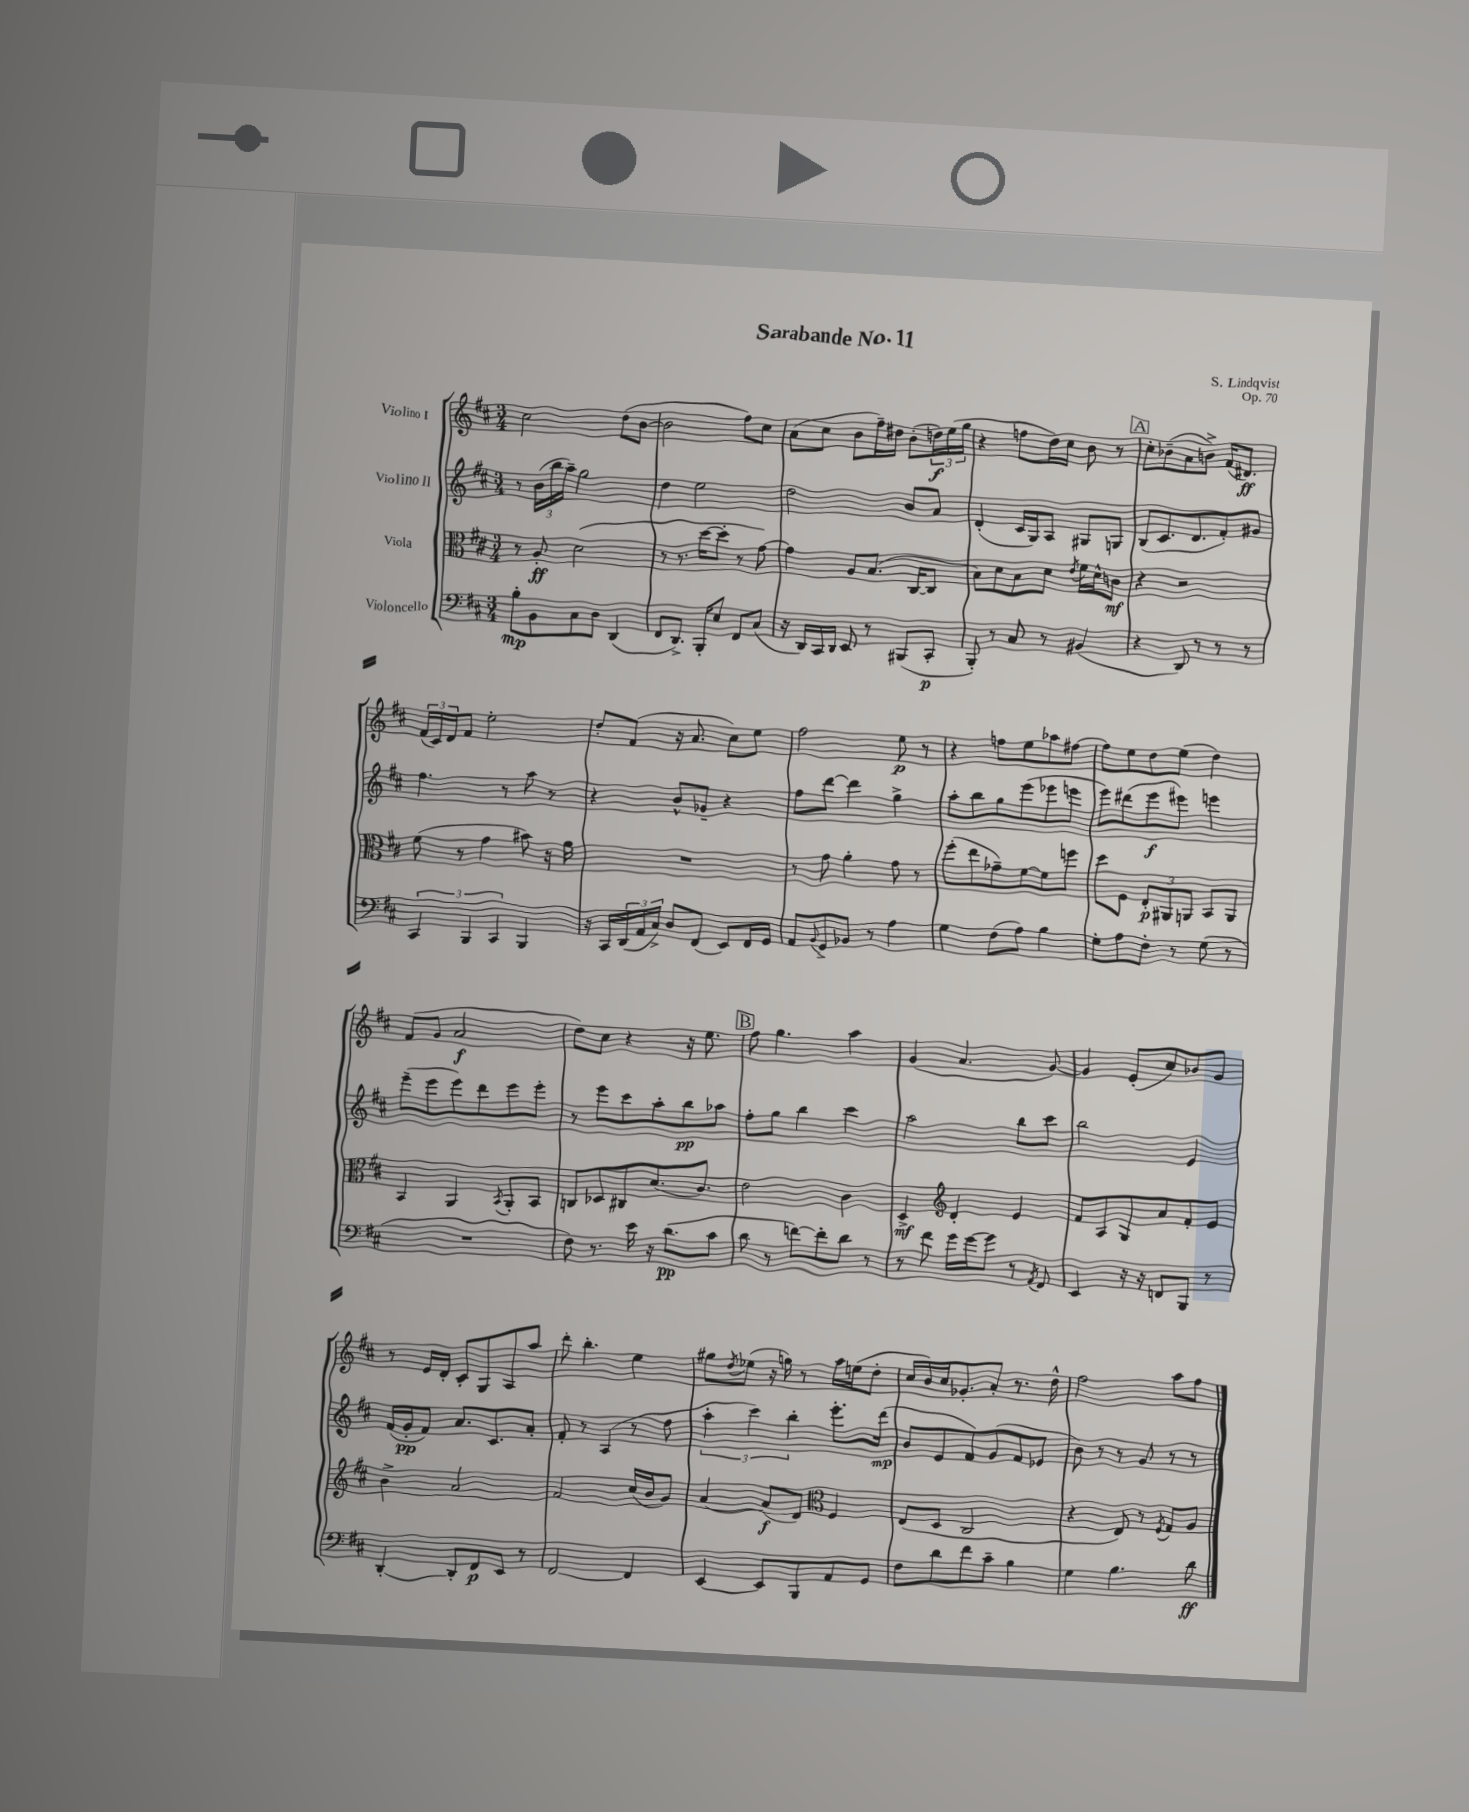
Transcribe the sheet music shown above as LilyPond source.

\header { title = "Sarabande No. 11" composer = "S. Lindqvist" opus = "Op. 70" }
<<
\new StaffGroup <<
\new Staff = "s0" \with { instrumentName = "Violino I" } {
    \clef treble \key d \major \numericTimeSignature \time 3/4
    cis''2 d''8( b'8~ |
    b'2 fis''8) cis''8 |
    a'8( cis''8 b'8 fis''16--) dis''16 b'8-.( \tuplet 3/2 { d''16\f) e''16( g''16 } |
    r4 f''8 d''16) cis''16 b'8 r8 |
    \mark \markup { \box "A" } cis''8-. bes'8--( a'8 b'8->) fis'16( dis'8.\ff) |
    \tuplet 3/2 { fis'16( cis'16) d'16 } fis'8 e''2-. |
    d''8-. fis'8( r16 a'8. cis''8) e''8 |
    fis''2 e''8\p r8 |
    r4 f''8 e''8 aes''8 fis''8~ |
    fis''8 e''8 d''8 e''8( d''4) |
    fis'8( g'8 a'2\f |
    d''8) cis''8 r4 r16 e''8. |
    \mark \markup { \box "B" } fis''8 g''4. a''4 |
    g'4( a'4. g'8~) |
    g'4 e'8-.( cis''8) bes'8 g'8 |
    r8 e'16 d'16-. cis'8-. g8 a8 a''8 |
    d'''8-. b''4.-. e''4 |
    gis''8 \acciaccatura { d''8 } ees''8( r16 g''16) r8 a''16 e''16( d''8-. |
    cis''16 b'16) cis''16 ges'8.-. a'8-. r8. d''16-^ |
    fis''2 a''8 fis''8 \bar "|." |
}
\new Staff = "s1" \with { instrumentName = "Violino II" } {
    \clef treble \key d \major \numericTimeSignature \time 3/4
    r8 \tuplet 3/2 { b'16( b''16 a''16--) } g''2 |
    d''4 e''2 |
    d''2 b'8 a'8 |
    d'4-.( cis'16 g16) a8 gis8 g8 |
    \mark \markup { \box "A" } b8( cis'8. d'8. fis'8-.) gis'8 |
    fis''4. r8 a''8 r8 |
    r4 b'8-^ ges'8-- r4 |
    fis''8 d'''8~ d'''4 g''4-> |
    a''8-. b''8 g''8 e'''8( ees'''8 e'''8 |
    e'''8) dis'''8( e'''8\f eis'''8) e'''4 |
    e'''8--( e'''8 e'''8) d'''8 e'''8 e'''8-. |
    r8 e'''8 cis'''8 a''8-. b''8\pp aes''8 |
    \mark \markup { \box "B" } fis''8-. g''8 b''4 cis'''4 |
    a''2 b''8 cis'''8 |
    b''2 e'4 |
    fis'16( g'16-.\pp fis'8) a'8. cis'8. a'8-. |
    fis'8-. r8 a4( r8 fis''8 |
    \tuplet 3/2 { a''4-. cis'''4) b''4-. } e'''8.-. d'''16\mp( |
    b'8 e'8 fis'8) g'8( fis'8 ees'8 |
    b'8) r8 r8 g'8 r8 r8 \bar "|." |
}
\new Staff = "s2" \with { instrumentName = "Viola" } {
    \clef alto \key d \major \numericTimeSignature \time 3/4
    r8 a8-.\ff d'2( |
    r8 r8. d''16~ d''8-. r8 g'8~) |
    g'4 a8 b8.( cis16~ cis8 |
    b8) d'8 b8 d'8 \acciaccatura { e'8 } fis'16 d'16-^ c'8\mf |
    \mark \markup { \box "A" } r4 r2 |
    fis'8( r8 g'4 bis'8) r16 a'16 |
    R2. |
    r8 g'8 a'4-. g'8 r8 |
    fis''8-.( e''8 ges'8--) fis'8~ fis'8 f''8 |
    d''8 fis8 \tuplet 3/2 { e8-.\p ais,8 a,8 } b,8 a,8 |
    b,4 a,4 \acciaccatura { b,8 } a,8-. b,8 |
    c8 des8 cis8 d'8.( cis'8.) |
    \mark \markup { \box "B" } e'2 cis'4 |
    d4->\mf \clef treble d'4-. e'4 |
    fis'8 a8 g8 a'8 fis'8-. e'8 |
    b'4-> a'2 |
    fis'2 cis''16( b'16 g'8) |
    a'4~ a'8\f( d'8) \clef alto fis4 |
    e8( d8 cis2 |
    r4 e8) r8 \acciaccatura { fis8 } g8 a8 \bar "|." |
}
\new Staff = "s3" \with { instrumentName = "Violoncello" } {
    \clef bass \key d \major \numericTimeSignature \time 3/4
    b8-.\mp b,8 cis8 d8 d,4( |
    fis,8 d,8.->) b,,16-. e8 fis,8 cis8( |
    r16 d,16) cis,16 d,16 e,8 r8 bis,,8( cis,8-.\p |
    b,,8-.) r8 cis8 r8 bis,4( |
    \mark \markup { \box "A" } r4 d,8) r8 r8 r8 |
    \tuplet 3/2 { cis,4 b,,4 cis,4 } b,,4 |
    r16 cis,16 \tuplet 3/2 { d,16( a,16 cis16->) } d8 fis,8( e,8) fis,16 g,16 |
    a,8 \appoggiatura { b,8 } g,8-> bes,8 r8 a4 |
    g4 fis8( a8) b4 |
    g8-. a8 fis8-. r8 g8( r8 |
    R2. |
    fis8) r8. e'16 r16 d'8.\pp( cis'8 |
    \mark \markup { \box "B" } d'8 r8 f'8~) f'8-. d'8 r8 |
    r8 fis'8 g'16 g'16~ g'8 r8 \acciaccatura { a,8 } fis,8 |
    e,4 r16 r16 f,8 b,,8 r8 |
    d,4~-. d,8-. fis,8\p e,8 r8 |
    fis,2~ fis,4 |
    e,4~ e,8 b,,8 a,8 g,8 |
    fis8 d'8 fis'8 cis'8-- b4 |
    g4 b4. d'8\ff \bar "|." |
}
>>
>>
\layout { \context { \Score \remove "Bar_number_engraver" } }
